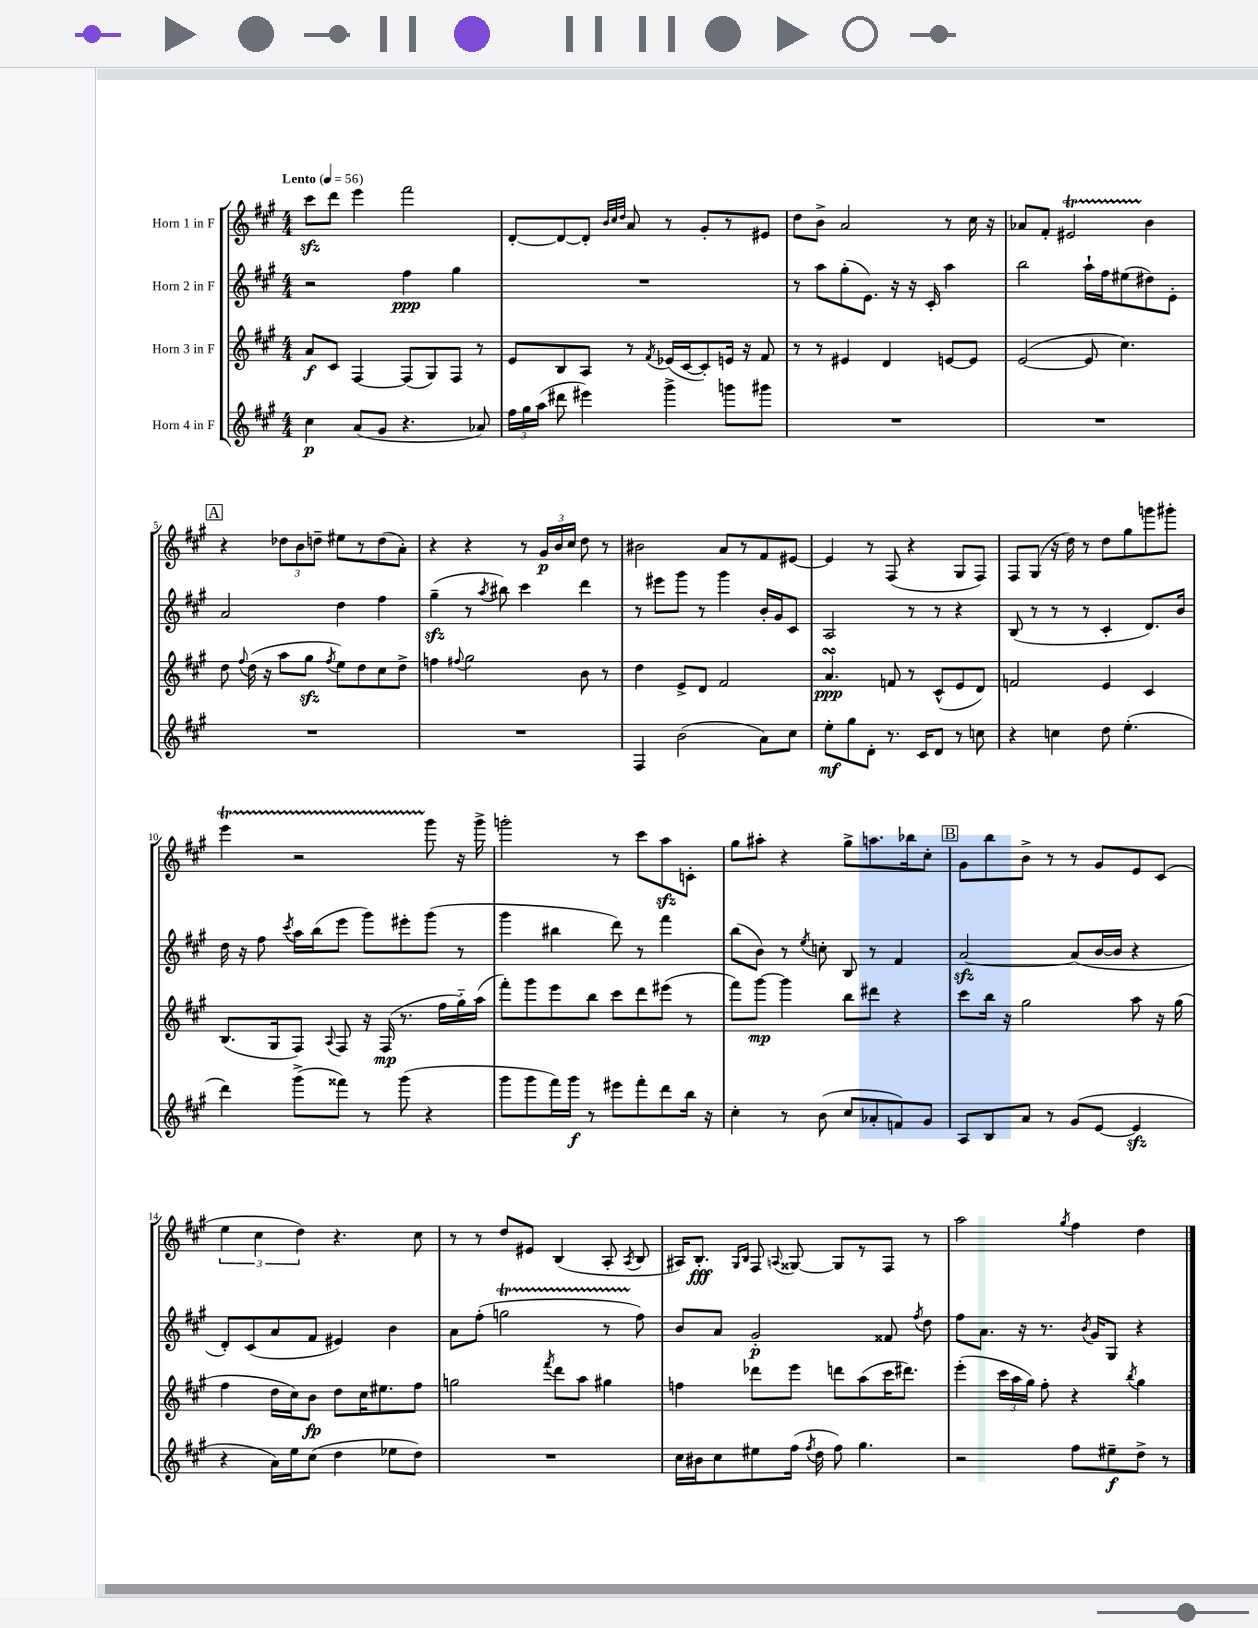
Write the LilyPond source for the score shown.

<<
\new StaffGroup <<
\new Staff = "s0" \with { instrumentName = "Horn 1 in F" } {
    \clef treble \key a \major \numericTimeSignature \time 4/4 \tempo "Lento" 4 = 56
    \autoBeamOff cis'''8[\sfz d'''8] e'''4 fis'''2 |
    d'8[~-. d'8~ d'8]-. \grace { b'32[ cis''32 d''32] } a'8 r8 gis'8[-. r8 eis'8] |
    d''8[ b'8]-> a'2 r8 cis''16 r16 |
    aes'8[ fis'8]-. eis'2\startTrillSpan b'4\stopTrillSpan |
    \mark \markup { \box "A" } r4 \tuplet 3/2 { des''8[ b'8 d''8]-- } eis''8[ r8 d''8( a'8]-.) |
    r4 r4 r8 \tuplet 3/2 { gis'16[\p b'16 cis''16] } d''8 r8 |
    bis'2 a'8[ r8 fis'8 eis'8]~ |
    eis'4 r8 fis8( r4 gis8[ fis8]) |
    fis8[ gis8]( r16 d''16) r8 d''8[ gis''8 g'''8 gis'''8]-. |
    e'''4\startTrillSpan r2 gis'''8\stopTrillSpan r16 gis'''16-> |
    g'''2-. r8 cis'''8[ a''8\sfz c'8]-. |
    gis''8[ ais''8]-. r4 gis''8[-> a''8. bes''16 cis''8]-. |
    \mark \markup { \box "B" } gis'8[ b''8 b'8]-> r8 r8 gis'8[ e'8 cis'8]( |
    \tuplet 3/2 { e''4 cis''4 d''4) } r4. cis''8 |
    r8 r8 d''8[ eis'8] b4( a8-. \acciaccatura { a8 } b8 |
    ais16[) b8.]-.\fff \grace { gis16[ b16] } fis8 \appoggiatura { a8 } gisis8~ gisis8[ r8 fis8] r8 |
    a''2 \acciaccatura { gis''8 } fis''4 d''4 \bar "|." |
}
\new Staff = "s1" \with { instrumentName = "Horn 2 in F" } {
    \clef treble \key a \major \numericTimeSignature \time 4/4
    \autoBeamOff r2 fis''4\ppp gis''4 |
    R1 |
    r8 a''8[ gis''8-.( e'8.]) r16 r16 cis'16-. a''4 |
    b''2 a''16[-! fis''16 eis''8( dis''8) e'8]-. |
    \mark \markup { \box "A" } a'2 d''4 fis''4 |
    gis''4--\sfz( r8 \acciaccatura { a''8 } bis''8) cis'''4 d'''4 |
    r8 eis'''8[ gis'''8] r8 gis'''4 b'16[-. gis'16 cis'8] |
    a2 r8 r8 r4 |
    b8( r8 r8 r8 cis'4-. d'8.[) b'16] |
    d''16 r16 fis''8 \acciaccatura { cis'''8 } a''16[ b''16( e'''8] gis'''8[) eis'''8-. gis'''8]( r8 |
    gis'''4 bis''4 d'''8) r8 fis'''4 |
    b''8[( b'8]) r8 \acciaccatura { e''8 } c''8-. b8 r8 fis'4 |
    \mark \markup { \box "B" } a'2~\sfz a'8[( b'16~ b'16] r4 |
    d'8[-.) cis'8( a'8 fis'8] eis'4) b'4 |
    a'8[ fis''8]-.( g''2\startTrillSpan r8 fis''8\stopTrillSpan) |
    b'8[ a'8] gis'2-.\p fisis'8 \acciaccatura { fis''8 } d''8 |
    fis''8[ a'8.] r16 r8. \acciaccatura { b'8 } gis'16[ gis8] r4 \bar "|." |
}
\new Staff = "s2" \with { instrumentName = "Horn 3 in F" } {
    \clef treble \key a \major \numericTimeSignature \time 4/4
    \autoBeamOff a'8[\f cis'8] fis4~ fis8[( gis8) fis8] r8 |
    e'8[ b8 a8] r8 \acciaccatura { fis'8 } ees'16[( cis'16~ cis'8-.) e'16] r16 fis'8 |
    r8 r8 eis'4 d'4 e'8[~ e'8] |
    e'2~( e'8 cis''4.) |
    \mark \markup { \box "A" } d''8 \appoggiatura { fis''8 } d''16( r16 a''8[ gis''8]\sfz \acciaccatura { fis''8 } e''8[) d''8 cis''8 d''8]-> |
    f''4 \appoggiatura { fis''8 } gis''2 b'8 r8 |
    d''4 e'8[-> d'8] fis'2 |
    a'4.\turn\ppp f'8 r8 cis'8[-^( e'8 d'8]) |
    f'2 e'4 cis'4 |
    b8.[( gis16 fis8]) \appoggiatura { a8 } fis8 r16 fis16\mp( r8. fis''16[ gis''16-_) a''16]( |
    fis'''8[-.) gis'''8 e'''8 b''8] cis'''8[ d'''8 eis'''8]( r8 |
    fis'''8[) gis'''8]~\mp gis'''4 b''8[ dis'''8] r4 |
    \mark \markup { \box "B" } cis'''8[ b''16] r16 gis''2 a''8 r16 gis''16( |
    fis''4 d''16[ cis''16) b'8]\fp d''8[ cis''16 eis''8. fis''8] |
    g''2 \acciaccatura { fis'''8 } d'''8[ a''8] gis''4 |
    f''4 des'''8[ e'''8] d'''8[ a''8( cis'''16 dis'''8.]) |
    e'''4-.( \tuplet 3/2 { cis'''16[ a''16 gis''16]) } fis''8-. r4 \acciaccatura { b''8 } gis''4 \bar "|." |
}
\new Staff = "s3" \with { instrumentName = "Horn 4 in F" } {
    \clef treble \key a \major \numericTimeSignature \time 4/4
    \autoBeamOff cis''4\p a'8[( gis'8] r4. aes'8) |
    \tuplet 3/2 { fis''16[ gis''16 a''16]( } dis'''8 eis'''4) gis'''4-> g'''8[ gis'''8] |
    R1 |
    R1 |
    \mark \markup { \box "A" } R1 |
    R1 |
    fis4 b'2( a'8[) cis''8] |
    e''8[-.\mf gis''8 d'8]-. r8. cis'16[ d'8] r8 c''8 |
    r4 c''4 d''8 e''4.-.( |
    d'''4) gis'''8[->( fisis'''8]) r8 gis'''8( r4 |
    gis'''8[ gis'''8 fis'''16) gis'''16]\f r8 eis'''8[ fis'''8-. d'''8 b''16] r16 |
    cis''4-. r8 b'8( cis''8[ aes'8-. f'8) gis'8] |
    \mark \markup { \box "B" } a8[ b8 a'8] r8 gis'8[( e'8]~ e'4\sfz |
    r4 a'16[) e''16 cis''8]( d''4 ees''8[ d''8]) |
    R1 |
    cis''16[ bis'16 cis''8 eis''8 fis''16]( \acciaccatura { fis''8 } d''16 fis''8) gis''4. |
    r2 fis''8[ eis''8--\f d''8]-> r8 \bar "|." |
}
>>
>>
